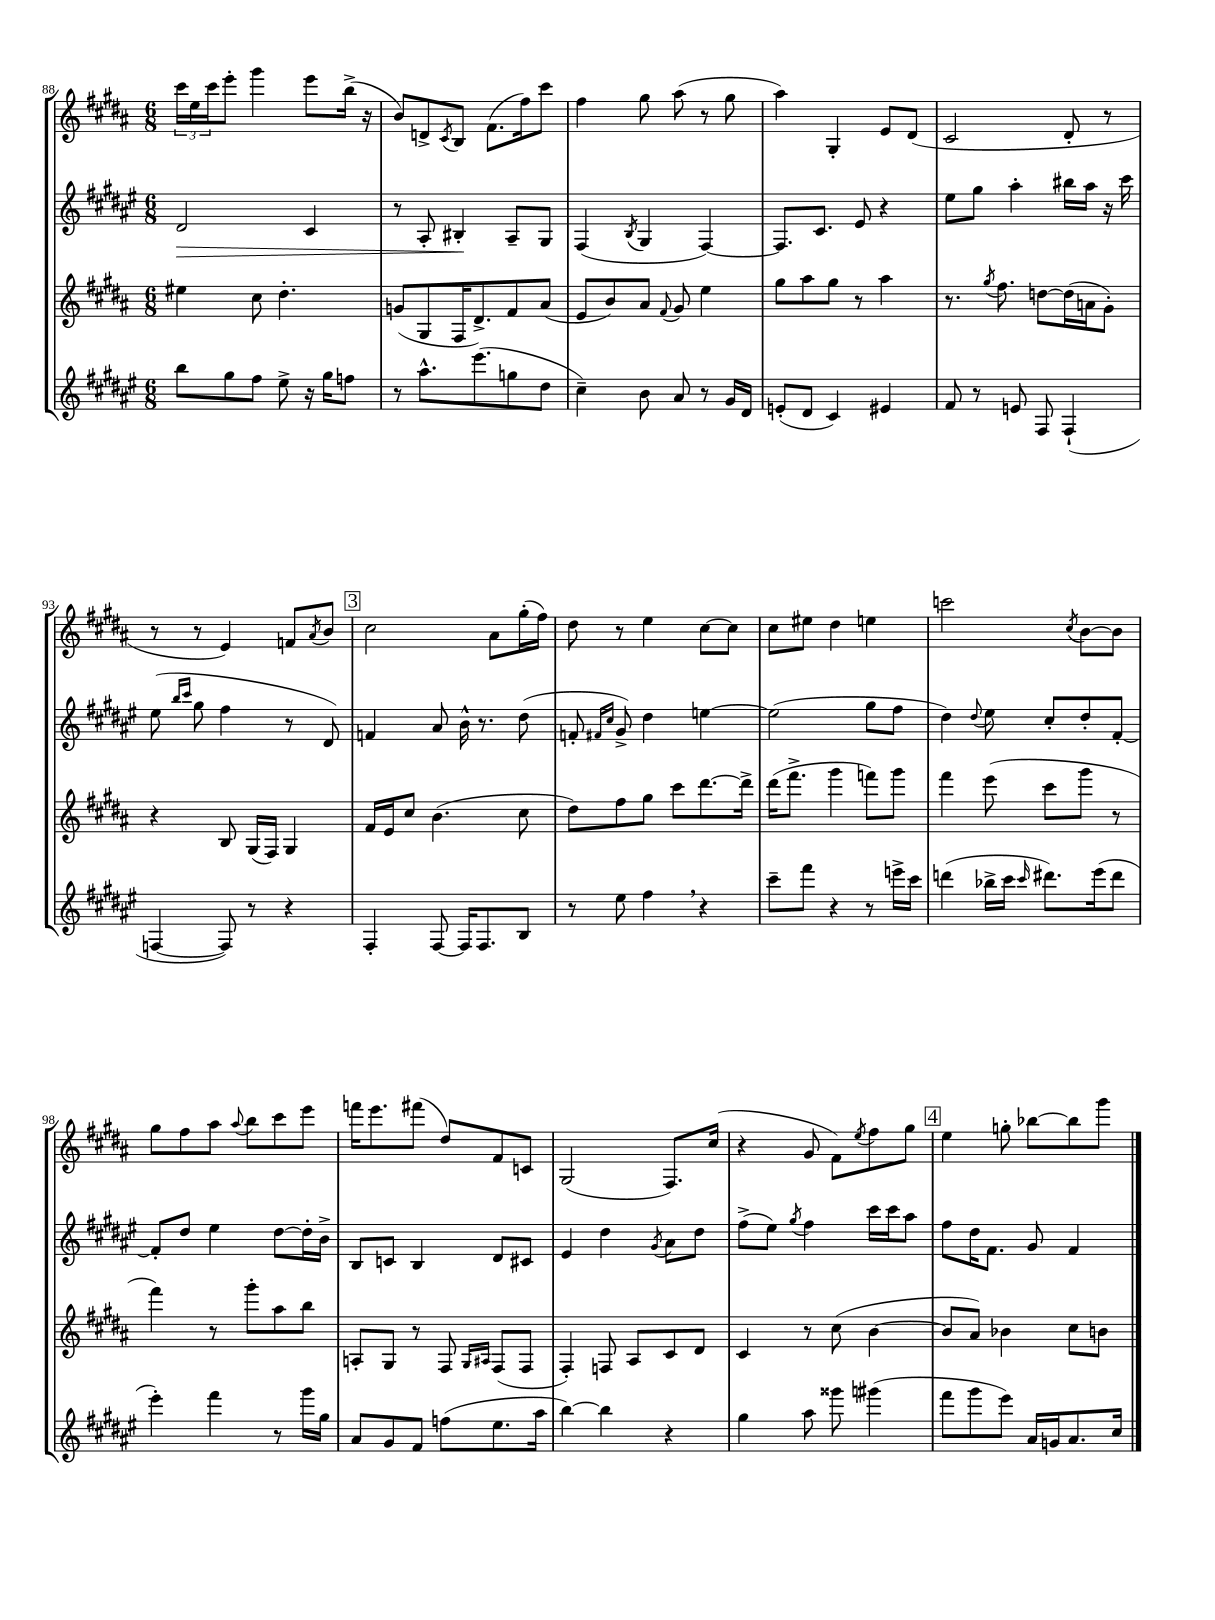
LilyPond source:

<<
\new StaffGroup <<
\new Staff = "s0" {
    \clef treble \key b \major \numericTimeSignature \time 6/8
    \tuplet 3/2 { cis'''16 e''16 cis'''16 } e'''8-. gis'''4 e'''8 b''16->( r16 |
    b'8) d'8-> \acciaccatura { cis'8 } b8 fis'8.( fis''16) cis'''8 |
    fis''4 gis''8 ais''8( r8 gis''8 |
    ais''4) gis4-. e'8 dis'8( |
    cis'2 dis'8-. r8 |
    r8 r8 e'4) f'8 \acciaccatura { ais'8 } b'8 |
    \mark \markup { \box "3" } cis''2 ais'8 gis''16-.( fis''16) |
    dis''8 r8 e''4 cis''8~ cis''8 |
    cis''8 eis''8 dis''4 e''4 |
    c'''2 \acciaccatura { cis''8 } b'8~ b'8 |
    gis''8 fis''8 ais''8 \appoggiatura { ais''8 } b''8 cis'''8 e'''8 |
    f'''16 e'''8. fis'''8( dis''8) fis'8 c'8 |
    gis2( fis8.) cis''16( |
    r4 gis'8 fis'8) \acciaccatura { e''8 } fis''8 gis''8 |
    \mark \markup { \box "4" } e''4 g''8-. bes''8~ bes''8 gis'''8 \bar "|." |
}
\new Staff = "s1" {
    \clef treble \key fis \major \numericTimeSignature \time 6/8
    dis'2\> cis'4 |
    r8 ais8-. bis4-.\! ais8-- gis8 |
    fis4( \acciaccatura { b8 } gis4 fis4~) |
    fis8. cis'8. eis'8 r4 |
    eis''8 gis''8 ais''4-. bis''16 ais''16 r16 cis'''16 |
    eis''8( \grace { b''16 cis'''16 } gis''8 fis''4 r8 dis'8) |
    \mark \markup { \box "3" } f'4 ais'8 b'16-^ r8. dis''8( |
    f'8-. \grace { fis'16 cis''16 } gis'8->) dis''4 e''4~ |
    e''2( gis''8 fis''8 |
    dis''4) \appoggiatura { dis''8 } eis''8 cis''8-. dis''8-. fis'8~-. |
    fis'8-. dis''8 eis''4 dis''8~ dis''16-. b'16-> |
    b8 c'8 b4 dis'8 cis'8 |
    eis'4 dis''4 \acciaccatura { gis'8 } ais'8 dis''8 |
    fis''8->( eis''8) \acciaccatura { gis''8 } fis''4 cis'''16 cis'''16 ais''8 |
    \mark \markup { \box "4" } fis''8 dis''16 fis'8. gis'8 fis'4 \bar "|." |
}
\new Staff = "s2" {
    \clef treble \key b \major \numericTimeSignature \time 6/8
    eis''4 cis''8 dis''4.-. |
    g'8( gis8 fis16 dis'8.->) fis'8 ais'8( |
    e'8 b'8) ais'8 \appoggiatura { fis'8 } gis'8 e''4 |
    gis''8 ais''8 gis''8 r8 ais''4 |
    r8. \acciaccatura { gis''8 } fis''8. d''8~ d''16( a'16 gis'8-.) |
    r4 b8 gis16( fis16) gis4 |
    \mark \markup { \box "3" } fis'16 e'16 cis''8 b'4.( cis''8 |
    dis''8) fis''8 gis''8 cis'''8 dis'''8.~ dis'''16-> |
    dis'''16( fis'''8.-> gis'''4 f'''8) gis'''8 |
    fis'''4 e'''8( cis'''8 gis'''8 r8 |
    fis'''4) r8 gis'''8-. ais''8 b''8 |
    a8-. gis8 r8 fis8 \grace { gis16 ais16 } fis8( fis8 |
    fis4-.) f8 ais8 cis'8 dis'8 |
    cis'4 r8 cis''8( b'4~ |
    \mark \markup { \box "4" } b'8 ais'8) bes'4 cis''8 b'8 \bar "|." |
}
\new Staff = "s3" {
    \clef treble \key fis \major \numericTimeSignature \time 6/8
    b''8 gis''8 fis''8 eis''8-> r16 gis''16 f''8 |
    r8 ais''8.-^ eis'''8.( g''8 dis''8 |
    cis''4--) b'8 ais'8 r8 gis'16 dis'16 |
    e'8-.( dis'8 cis'4) eis'4 |
    fis'8 r8 e'8 fis8 fis4-!( |
    f4~ f8) r8 r4 |
    \mark \markup { \box "3" } fis4-. fis8~ fis16 fis8. b8 |
    r8 eis''8 fis''4 \breathe r4 |
    cis'''8-- fis'''8 r4 r8 e'''16-> cis'''16 |
    d'''4( bes''16-> cis'''16 \grace { cis'''16 } dis'''8.) eis'''16( dis'''8 |
    eis'''4-.) fis'''4 r8 gis'''16 gis''16 |
    ais'8 gis'8 fis'8 f''8( eis''8. ais''16 |
    b''4~) b''4 r4 |
    gis''4 ais''8 gisis'''8 gis'''4( |
    \mark \markup { \box "4" } fis'''8 gis'''8 eis'''8) ais'16 g'16 ais'8. cis''16 \bar "|." |
}
>>
>>
\layout { \context { \Score currentBarNumber = #88 } }
